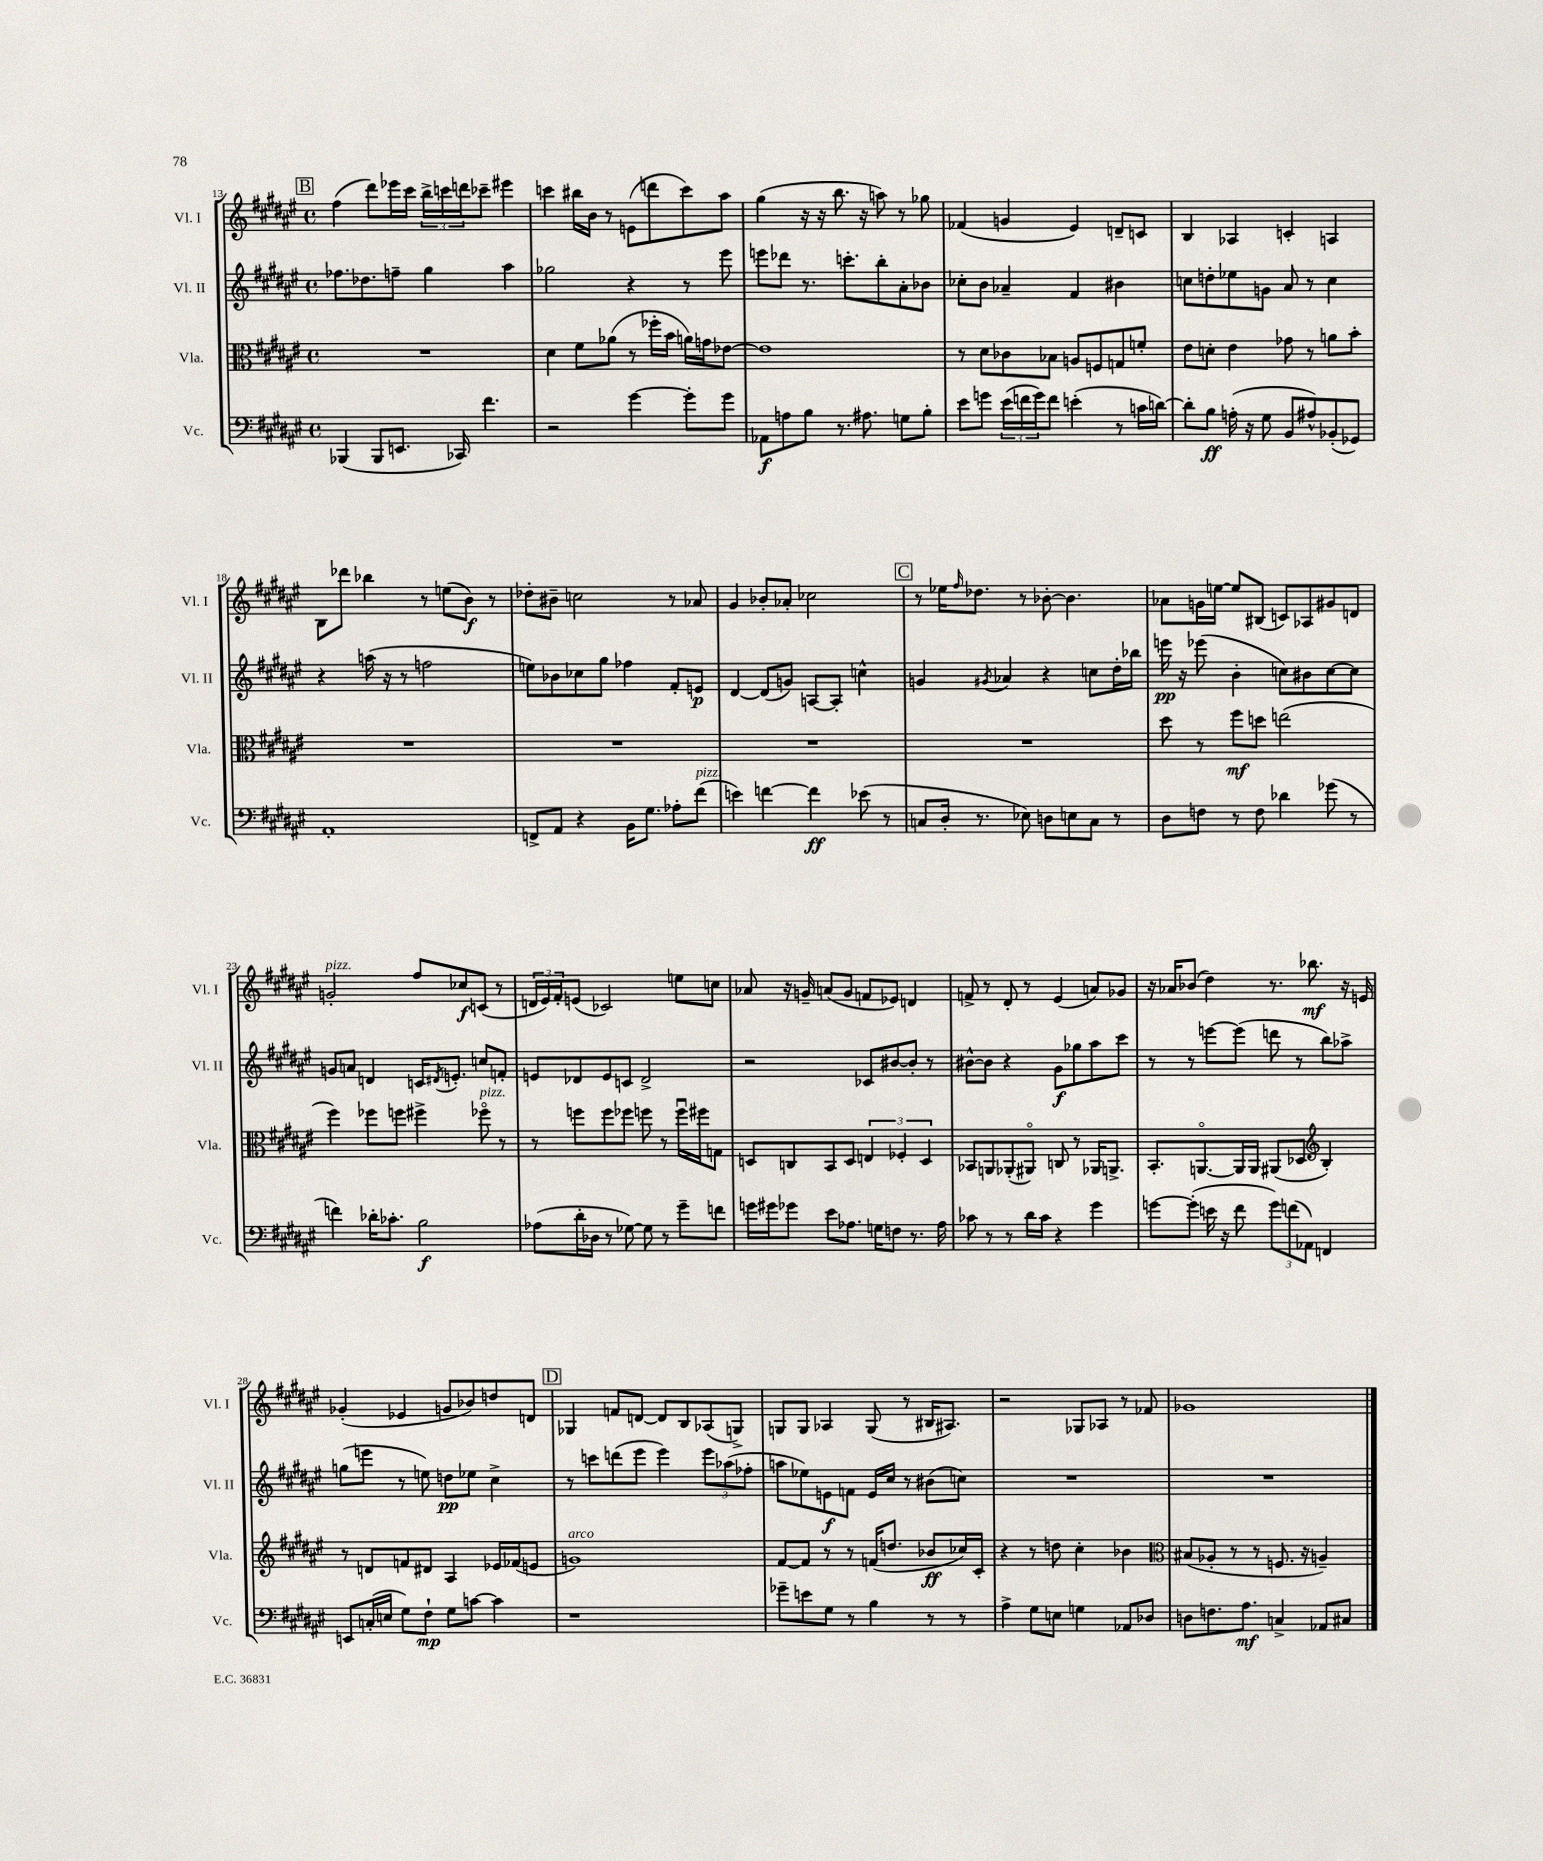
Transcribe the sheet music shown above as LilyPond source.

<<
\new StaffGroup <<
\new Staff = "s0" \with { instrumentName = "Vl. I" shortInstrumentName = "Vl. I" } {
    \clef treble \key fis \major \defaultTimeSignature \time 4/4
    \mark \markup { \box "B" } fis''4( dis'''8) ees'''16 cis'''16 \tuplet 3/2 { b''16-> c'''16 d'''16 } ces'''8-- eis'''4 |
    c'''4 bis''16 b'16 r8 e'8( d'''8 c'''8) ais''8 |
    gis''4( r16 r16 b''8. r16 a''8) r8 ges''8 |
    fes'4( g'4 eis'4) d'8-- c'8 |
    b4 aes4 c'4-. a4 |
    b8 des'''8 bes''4 r8 e''8( b'8\f) r8 |
    des''8-. bis'8-- c''2 r8 aes'8 |
    gis'4 bes'8-. aes'8-. ces''2 |
    \mark \markup { \box "C" } r8 ees''16 \grace { fis''16 } des''8. r8 bes'8~-. bes'4. |
    aes'8 g'16 e''16~ e''8 bis8( c'8) aes8 gis'8 d'8 |
    g'2-.^\markup { \italic "pizz." } fis''8 ces''8\f c'8( r8 |
    \tuplet 3/2 { d'16 eis'16) fis'16-. } e'8( ces'2) e''8 c''8 |
    aes'8 r16 g'16-- a'8( g'8 f'8 ees'8) d'4 |
    f'8-> r8 dis'8-. r8 eis'4( a'8) ges'8 |
    r16 aes'16 bes'8( dis''4) r8. bes''8.\mf r16 e'16 |
    ges'4-.( ees'4 g'8 bes'8) d''8 d'8 |
    \mark \markup { \box "D" } ges4 f'8 d'8~ d'8 b8 aes8( g8->) |
    g8 g8 aes4 g8( r8 bis16 ais8.) |
    r2 ges8 aes8 r8 fes'8 |
    ges'1 \bar "|." |
}
\new Staff = "s1" \with { instrumentName = "Vl. II" shortInstrumentName = "Vl. II" } {
    \clef treble \key fis \major \defaultTimeSignature \time 4/4
    \mark \markup { \box "B" } fes''8. des''8. f''8-- gis''4 ais''4 |
    ges''2 r4 r8 eis'''8 |
    e'''8 des'''8 r8. c'''8.-. b''8-. ais'8-. bes'8 |
    ces''8-. b'8 aes'4-- fis'4 bis'4 |
    c''8 d''8-. ees''8 g'8 ais'8 r8 c''4 |
    r4 a''16( r16 r8 f''2 |
    e''8) bes'8 ces''8 gis''8 fes''4 fis'8-. e'8\p |
    dis'4~ dis'8( g'8) a8~ a8-. c''4-^ |
    \mark \markup { \box "C" } g'4 \acciaccatura { gis'8 } aes'4 r4 c''8 dis''16-. bes''16 |
    e'''16\pp r16 ees'''8( b'4-. c''8) bis'8 c''8~ c''8 |
    g'8 a'8 d'4 c'16 \acciaccatura { dis'8 } e'8.-. c''8 f'8-. |
    e'8 des'8 e'8 c'8 des'2-> |
    r2 ces'8 bis'8~ bis'8-. r8 |
    bis'8~-^ bis'8 r4 gis'8\f ges''8 ais''8 cis'''8 |
    r8 r8 e'''8~ e'''8( d'''8 r8 b''8) aes''8-> |
    g''8( e'''8 r8 e''8) d''8\pp ees''8 cis''4-> |
    \mark \markup { \box "D" } r8 c'''8 d'''8( eis'''8 eis'''4) \tuplet 3/2 { eis'''8 aes''8( fes''8-. } |
    a''8 ees''8) e'8\f f'8 e'16 cis''16 r8 bis'8( c''8) |
    R1 |
    R1 \bar "|." |
}
\new Staff = "s2" \with { instrumentName = "Vla." shortInstrumentName = "Vla." } {
    \clef alto \key fis \major \defaultTimeSignature \time 4/4
    \mark \markup { \box "B" } R1 |
    dis'4 fis'8 aes'8( r8 fes''16-. b'16 a'16) g'16 ees'8~ |
    ees'1 |
    r8 dis'8 ces'8 bes8 a8 f8 g8 f'8-. |
    eis'8 d'8-. eis'4 ges'8 r8 a'8 b'8-. |
    R1 |
    R1 |
    R1 |
    \mark \markup { \box "C" } R1 |
    dis''8 r8 fis''8\mf d''8 e''2( |
    fis''4) fes''8 f''8 fis''4-> fes''8\flageolet^\markup { \italic "pizz." } r8 |
    r8 f''8 f''8 fes''8 f''8 r8 f''16\downbow fis''16 g8 |
    d8 c8 b,8 d8 \tuplet 3/2 { e4 fes4-. d4 } |
    bes,8 a,8 aes,8-.( ais,8\flageolet) c8 r8 aes,16 a,8.-> |
    b,8.-. a,8.~\flageolet a,16 a,16 ais,8( des8 \clef treble b4-.) |
    r8 d'8 f'8 dis'8 ais4 ees'16 fes'16( e'8 |
    \mark \markup { \box "D" } g'1^\markup { \italic "arco" }) |
    fis'8~ fis'8 r8 r8 f'16( d''8. bes'8\ff ces''16) cis'16-. |
    r4 r8 d''8 cis''4-. bes'4 |
    \clef alto bis8( aes8-. r8 r8 f8. r16 a4--) \bar "|." |
}
\new Staff = "s3" \with { instrumentName = "Vc." shortInstrumentName = "Vc." } {
    \clef bass \key fis \major \defaultTimeSignature \time 4/4
    \mark \markup { \box "B" } bes,,4( bes,,8 e,8. ces,16) fis'4. |
    r2 gis'4~ gis'8-. gis'8 |
    aes,8\f a8 b8 r8. ais8. g8 b8-. |
    eis'8 g'8 \tuplet 3/2 { eis'16( f'16 g'16) } f'8 e'4-.( r8 c'16 d'16~) |
    d'8-. b8\ff a16-.( r16 gis8 b,8 ais8-^) bes,8-.( ges,8) |
    ais,1-. |
    f,8-> ais,8 r4 b,16 gis8. aes8-. fis'8^\markup { \italic "pizz." }( |
    e'4) f'4~ f'4\ff ees'8( r8 |
    \mark \markup { \box "C" } c8 dis16-. r8. ees8) d8 e8 c8 r8 |
    dis8 f8 r8 f8 des'4 ges'8( r8 |
    f'4) des'16-. ces'8.-. b2\f |
    aes8( dis'16-. des16 r8 ges8~) ges8 r8 gis'8-- f'8 |
    g'16 gis'16 ges'8 eis'8 aes8. g16 f8 r8. aes16 |
    ces'8 r8 r8 dis'16 ces'16 r4 gis'4 |
    g'8~ g'8-.( e'16 r16 fis'8 \tuplet 3/2 { g'8) f'8( aes,8) } f,4 |
    e,8 c16-.( e16 gis8) fis8-!\mp gis8 c'8~ c'4 |
    \mark \markup { \box "D" } r1 |
    ges'8-- e'8 gis8 r8 b4 r8 r8 |
    ais4-> gis8 e8 g4 aes,8 des8 |
    d8 f8. ais8.\mf c4-> aes,8 cis8 \bar "|." |
}
>>
>>
\layout { \context { \Score currentBarNumber = #13 } }
